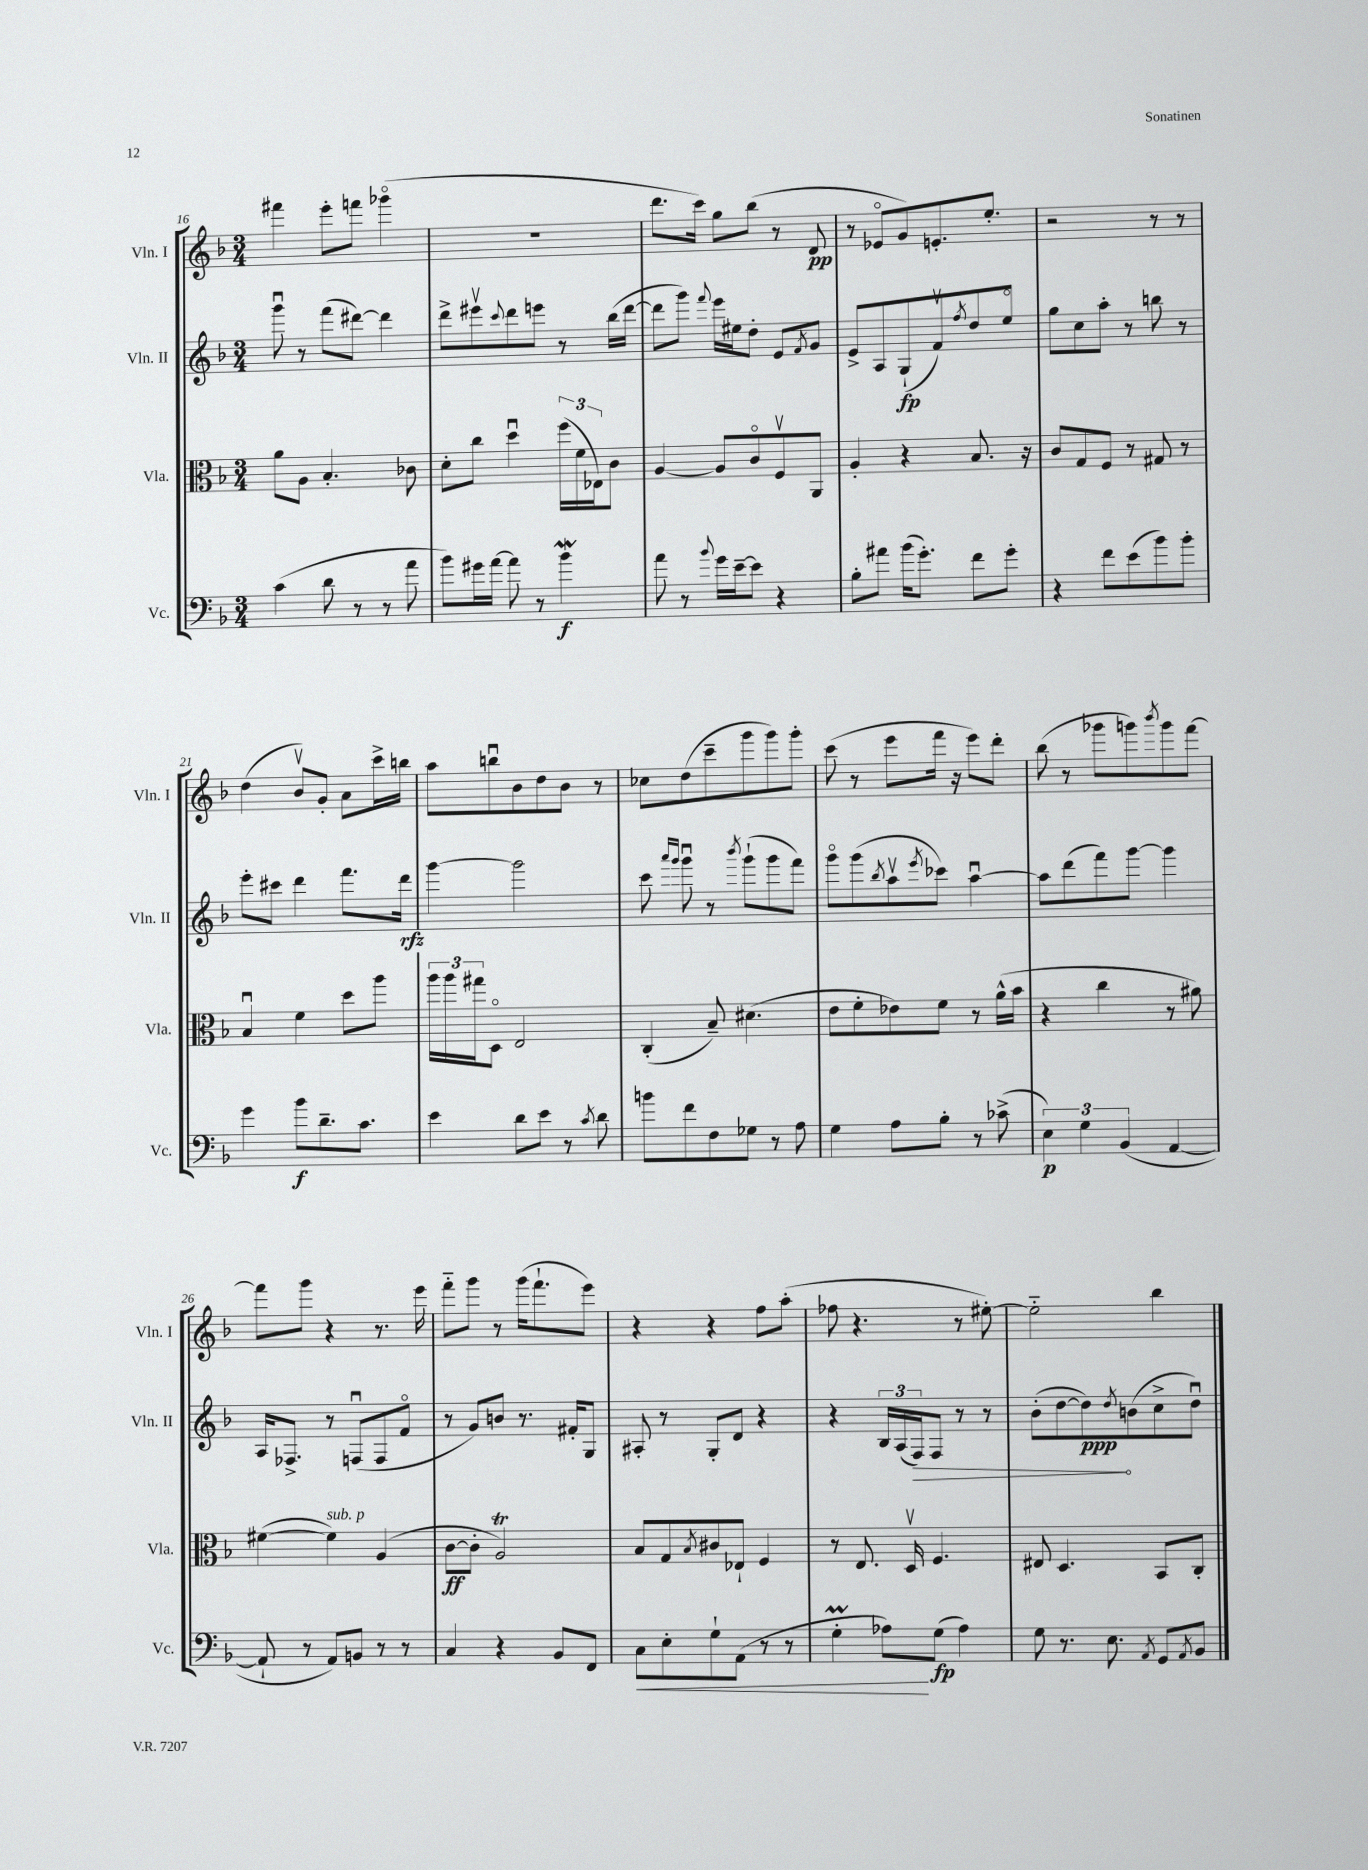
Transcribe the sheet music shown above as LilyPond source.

<<
\new StaffGroup <<
\new Staff = "s0" \with { instrumentName = "Vln. I" shortInstrumentName = "Vln. I" } {
    \clef treble \key f \major \numericTimeSignature \time 3/4
    fis'''4 e'''8-. f'''8 ges'''4\flageolet( |
    R2. |
    d'''8. c'''16) g''8 bes''8( r8 d'8\pp |
    r8 ees'8\flageolet g'8) e'8.-. e''8.-. |
    r2 r8 r8 |
    d''4( bes'8\upbow) g'8-. a'8 c'''16-> b''16 |
    a''8 b''8\downbow bes'8 d''8 bes'8 r8 |
    ces''8 d''8( c'''8-- g'''8 g'''8) g'''8-. |
    c'''8( r8 e'''8 f'''16 r16 e'''8) d'''8-. |
    bes''8( r8 ges'''8 g'''8) \acciaccatura { bes'''8 } g'''8 f'''8~ |
    f'''8 g'''8 r4 r8. e'''16 |
    f'''8-_ g'''8 r8 g'''16( f'''8.-! e'''8) |
    r4 r4 f''8 a''8-.( |
    fes''8 r4. r8 eis''8~-.) |
    eis''2-_ bes''4 \bar "|." |
}
\new Staff = "s1" \with { instrumentName = "Vln. II" shortInstrumentName = "Vln. II" } {
    \clef treble \key f \major \numericTimeSignature \time 3/4
    g'''8\downbow r8 f'''8( dis'''8~) dis'''4 |
    d'''8-> eis'''8\upbow \appoggiatura { c'''8 } d'''8 e'''8 r8 bes''16( d'''16~ |
    d'''8 g'''8) \appoggiatura { f'''8 } e'''16 eis''16 d''8-. e'8 \acciaccatura { f'8 } g'8 |
    e'8-> a8 g8-!\fp( f'8\upbow) \acciaccatura { f''8 } d''8 e''8\flageolet |
    g''8 c''8 a''8-. r8 b''8 r8 |
    e'''8-. cis'''8 d'''4 f'''8. d'''16\rfz |
    g'''4~ g'''2 |
    c'''8 \grace { a'''16 g'''16 } g'''8\downbow r8 \acciaccatura { bes'''8 } g'''8-!( g'''8 f'''8) |
    g'''8\flageolet g'''8( \acciaccatura { bes''8 } a''8\upbow \acciaccatura { e'''8 } ces'''8) a''4~\downbow |
    a''8 d'''8( f'''8) g'''8~ g'''4 |
    a16 fes8.-> r8 f8\downbow( f8 f'8\flageolet |
    r8 g'8) b'8 r8. fis'16-. g8 |
    ais8-. r8 g8-. d'8 r4 |
    r4 \tuplet 3/2 { bes16 a16( \once \override Hairpin.circled-tip = ##t f16\>) } f8 r8 r8 |
    bes'8-.( d''8~ d''8\ppp\!) \acciaccatura { d''8 } b'8( c''8-> d''8\downbow) \bar "|." |
}
\new Staff = "s2" \with { instrumentName = "Vla." shortInstrumentName = "Vla." } {
    \clef alto \key f \major \numericTimeSignature \time 3/4
    a'8 a8 bes4.-. ces'8 |
    d'8-. c''8 d''4\downbow \tuplet 3/2 { f''16( f'16 ees16) } c'8 |
    a4~ a8 c'8\flageolet f8\upbow a,8 |
    a4-. r4 bes8. r16 |
    c'8 g8 f8 r8 gis8 r8 |
    bes4\downbow f'4 d''8 a''8 |
    \tuplet 3/2 { a''16 a''16 gis''16 } d8\flageolet e2 |
    c4-.( bes8--) dis'4.( |
    e'8 f'8-. ees'8) f'8 r8 a'16-^( bes'16 |
    r4 c''4 r8 ais'8) |
    fis'4~( fis'4^\markup { \italic "sub. p" }) a4( |
    c'8~\ff c'8-. a2\trill) |
    bes8 g8 \acciaccatura { bes8 } cis'8 ees8-! f4 |
    r8 e8. d16\upbow f4. |
    eis8 d4. bes,8 c8-. \bar "|." |
}
\new Staff = "s3" \with { instrumentName = "Vc." shortInstrumentName = "Vc." } {
    \clef bass \key f \major \numericTimeSignature \time 3/4
    c'4( d'8 r8 r8 a'8 |
    bes'8) gis'16 a'16~ a'8 r8 bes'4\mordent\f |
    a'8 r8 \appoggiatura { bes'8 } g'16 e'16~-- e'8 r4 |
    bes8-. ais'8 bes'16( g'8.-.) f'8 g'8-. |
    r4 f'8 e'8( bes'8) bes'8-. |
    g'4 bes'8\f d'8.-- c'8. |
    e'4 d'8 e'8 r8 \acciaccatura { c'8 } d'8 |
    b'8 f'8 f8 ges8 r8 a8 |
    g4 a8 bes8-. r8 ces'8->( |
    \tuplet 3/2 { e4\p) g4 bes,4( } a,4~ |
    a,8-! r8 a,8) b,8 r8 r8 |
    c4 r4 bes,8 f,8 |
    c8\< e8-. g8-! a,8( r8 r8 |
    g4-.\prall aes8\!) g8\fp( aes4) |
    g8 r8. e8. \acciaccatura { a,8 } g,8 \acciaccatura { a,8 } bes,8 \bar "|." |
}
>>
>>
\layout { \context { \Score currentBarNumber = #16 } }
